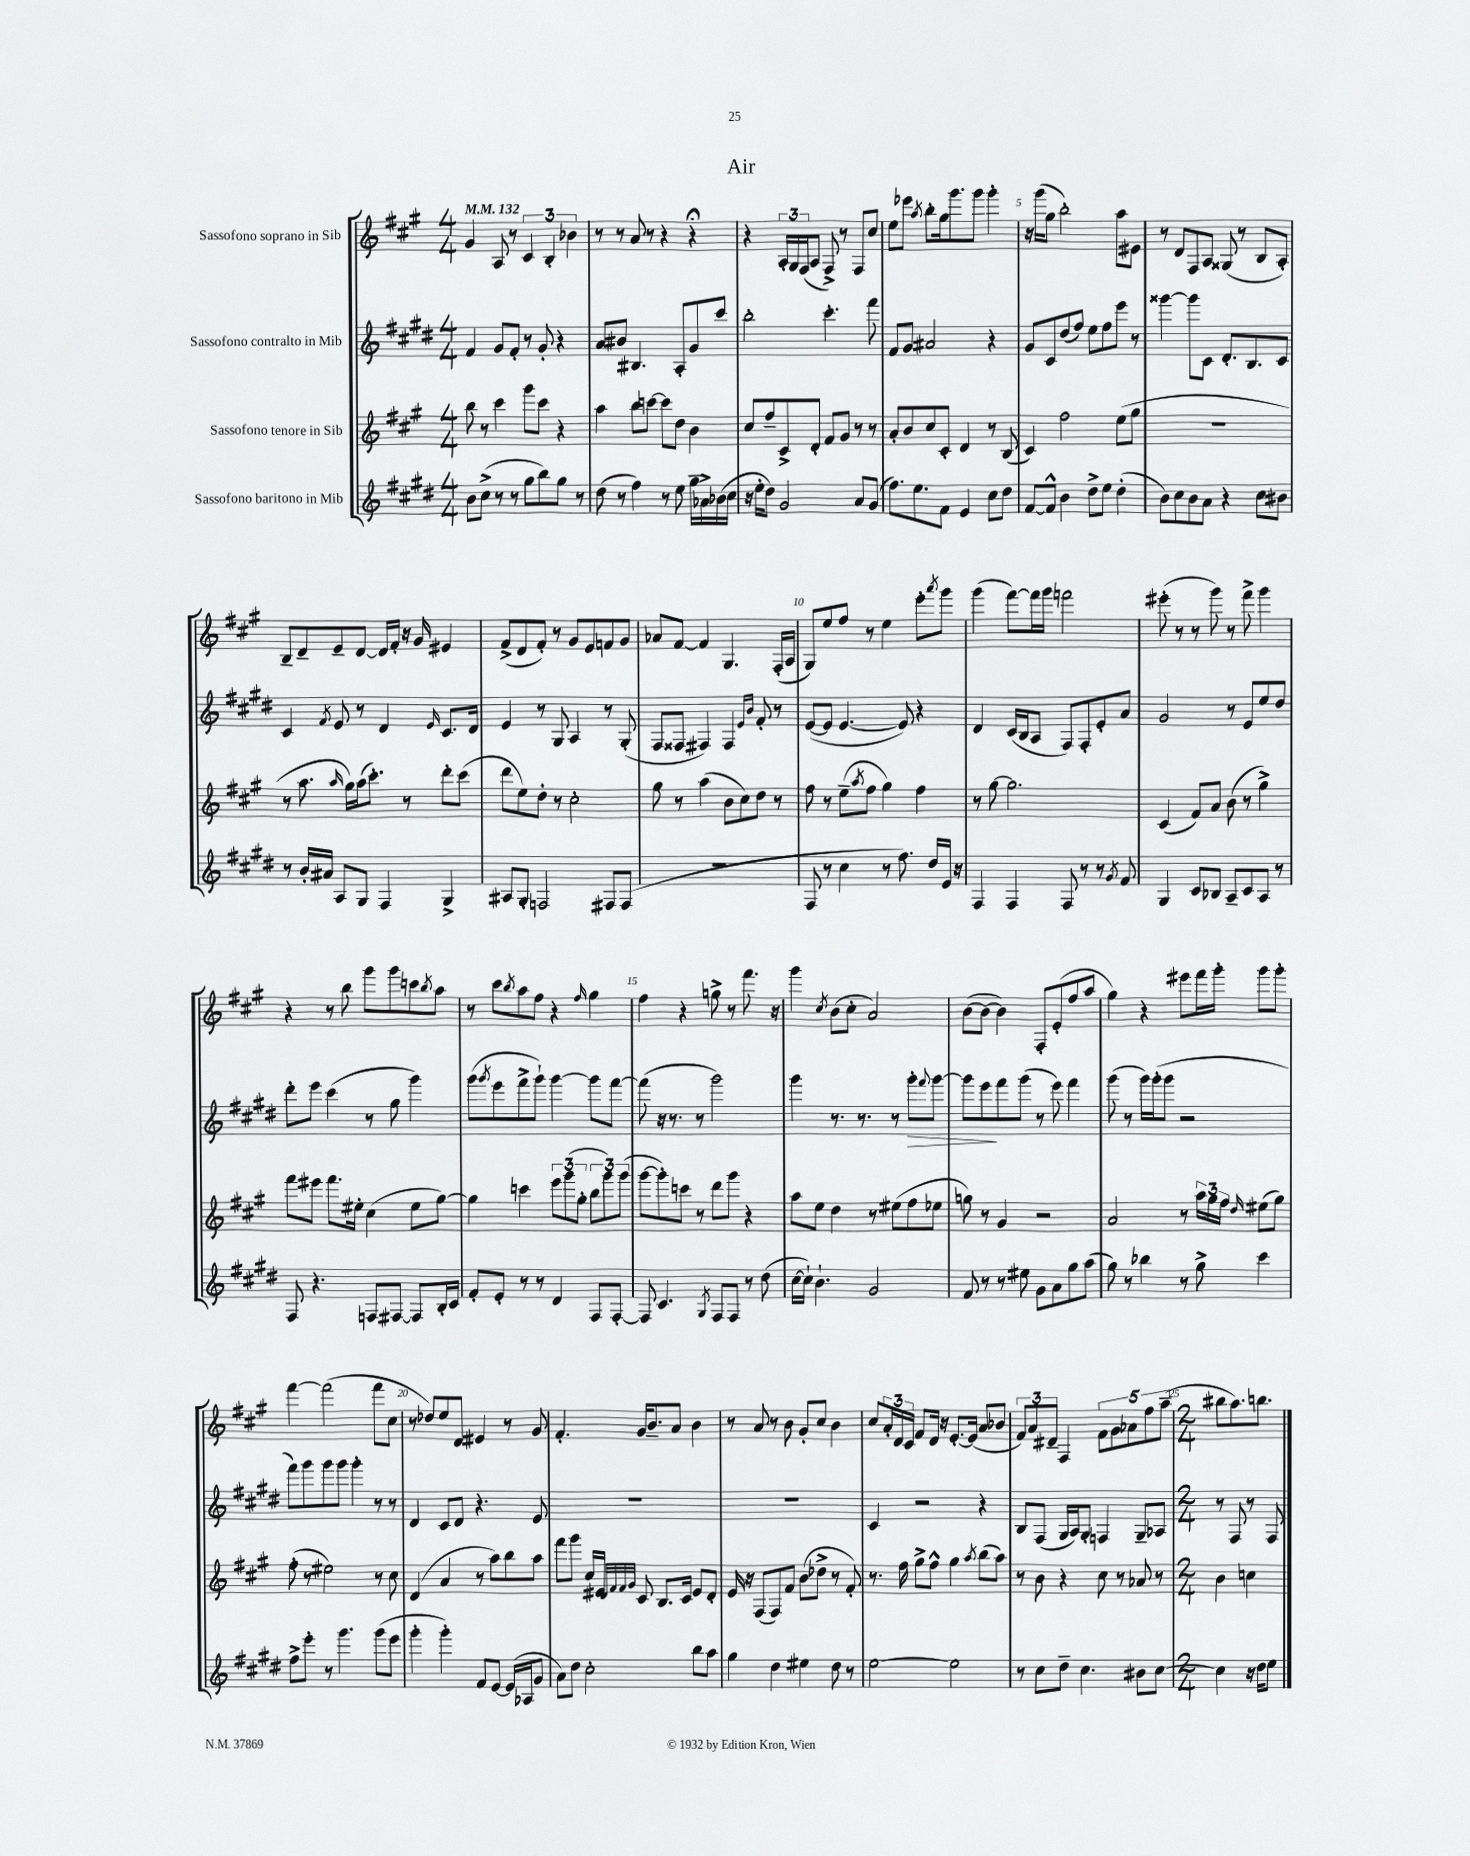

**kern	**kern	**kern	**kern
*staff4	*staff3	*staff2	*staff1
*clefG2	*clefG2	*clefG2	*clefG2
*k[f#c#g#d#]	*k[f#c#g#]	*k[f#c#g#d#]	*k[f#c#g#]
*M4/4	*M4/4	*M4/4	*M4/4
*MM132	*MM132	*MM132	*MM132
8b	8bb	4f#	4g#
(8cc#^	8r	.	.
8r	4ccc#	8g#	8A
8r	.	8f#'	8r
8gg#	8ggg#	8r	6c#
8bb)	8ccc#	8g#'	.
.	.	.	6B'
8gg#	4r	4r	.
.	.	.	6b-
8r	.	.	.
=	=	=	=
(8dd#	4aa	8a	8r
8r	.	8b#	8r
4ff#)	8bb	4.B#	8a
.	[8ccc	.	8r
8r	8ccc]	.	4r
8ee	8dd	8A'	.
16gg#~	4b	8g#	4r;
16a-^	.	.	.
(16b-	.	8ccc#	.
16cc#	.	.	.
=	=	=	=
16r	8cc#	2bb'	4r
16ee'	.	.	.
8dd#)	8ff#~	.	.
2g#	8c#^	.	24A'
.	.	.	24G#
.	.	.	(24F#
.	8d'	.	8A
.	8f#	4.ccc#'	8F#^)
.	8g#	.	8r
8a	8r	.	8F#
(8g#	8r	8fff#	8cc#
=	=	=	=
8.ff#)	8a'	8f#	8ee
.	8b	8g#	8eee-
8.ee	.	.	.
.	.	.	8qaa
.	8cc#	2a#	8bb'
8f#	8c#'	.	16gg#
.	.	.	8.ggg#
4e	4d	.	.
.	.	.	8ggg#
8cc#	8r	4r	4ggg#'
8dd#	(8B	.	.
=	=	=	=
[8f#	4c#)	8g#	16r
.	.	.	(16ggg#
8f#^^]	.	8c#	8gg#
4b	2ff#	(8dd#	2bb')
.	.	8ff#)	.
8dd#^	.	8ee	.
8ee	.	8ff#	.
(4dd#'	(8ee	8eee	8aa
.	8gg#	8r	8e#
=	=	=	=
8b)	1r	[4ggg##	8r
8cc#	.	.	8d
8b	.	8ggg##]	8F#
8a	.	8c#	8A
4r	.	8.d#'	(8G##
.	.	.	8r
.	.	8.B	.
8cc#	.	.	8B
8b#	.	8c#	8A')
=	=	=	=
8r	8r	4c#	8B~
16b'	8.aa	.	8d~
16a#	.	.	.
.	.	8qf#	.
8A	.	8e	8e~
.	16qqaa	.	.
.	16gg#)	.	.
8G#	(16aa	8r	[8d
.	8.ccc#')	.	.
4F#	.	4d#	16d]
.	.	.	16f#'
.	8r	.	16r
.	.	.	16g#
.	.	16qqe	.
4G#^	8ddd'	8.c#	4e#
.	(8ccc#	.	.
.	.	16d#	.
=	=	=	=
8A#	8ddd	4e	(8f#^
8G#'	8ee)	.	8d
2F	8dd'	8r	8f#')
.	8r	8G#	8r
.	2cc#'	4A	8g#
.	.	.	8e
8F#	.	8r	8f
(8F#	.	(8G#'	8g#
=	=	=	=
1r	8gg#	8F#	8a-
.	8r	8F##	[8f#
.	(4aa	4F#)	4f#]
.	8b	4F#	4.G#
.	8cc#)	.	.
.	.	16qqe	.
.	.	16qqb	.
.	8dd	8f#'	.
.	8r	8r	(16F#'
.	.	.	16A
=	=	=	=
8F#	8ff#	([8e	8G#)
8r	8r	8e]	8ee
4cc#	(8ee~	[4.e	8ff#
.	8qaa	.	.
.	8ff#	.	8r
8r	4gg#)	.	4ee
8.ff#)	.	8e])	.
.	4ff#	4r	8eee'
16dd#	.	.	.
.	.	.	8qaaa
16e	.	.	8ggg#
16r	.	.	.
=	=	=	=
4F#	8r	4d#	(4ggg#
.	[8gg#	.	.
4F#	2.gg#]	(16c#	[8fff#)
.	.	16B	.
.	.	8A	16fff#]
.	.	.	16ggg#
8F#	.	8F#)	2fff
8r	.	8F#'	.
8r	.	8e'	.
8qg#	.	.	.
8f#	.	8a	.
=	=	=	=
4G#	(4c#	2g#	(8eee#'
.	.	.	8r
8c#	8f#)	.	8r
8B-	8a	.	8ggg#)
8A~	(8b	8r	8r
8c#	8r	8e	8fff#^
8A	4gg#^)	8ee	4ggg#
8r	.	8dd#	.
=	=	=	=
8F#	8fff#	8ddd#'	4r
4.r	8eee#	8eee	.
.	8.fff#	(4ccc#	8r
.	.	.	8bb
.	16ee#'	.	.
8F	(4cc#	8r	8ggg#
[8F#	.	8gg#	8ggg#
8F#]	8ee#	4ggg#)	8ccc
.	.	.	8qbb
16B'	[8gg#)	.	8aa
16c#	.	.	.
=	=	=	=
8f#'	4gg#]	(8ggg#	8r
.	.	8qggg#	.
8e'	.	8eee	8ccc#
.	.	.	8qbb
8r	4ccc	8fff#^	8aa
8r	.	8ggg#`)	8ff#
4d#	12eee	[4ggg#	4r
.	(12ggg#	.	.
.	12gg#'	.	.
.	.	.	16qqff#
8F#	12bb	8ggg#]	4gg#
.	12ggg#)	.	.
[8F#'	.	[8fff#	.
.	(12ggg#	.	.
=	=	=	=
8F#]	[8ggg#	(8fff#]	4ff#
4.c#	8ggg#'])	16r	.
.	.	8.r	.
.	8ccc	.	4r
.	8r	8r	.
8qG#	.	.	.
8F#	8ddd	2ggg#)	8gg^
8F#	8ggg#	.	8r
8r	4r	.	8.fff#
(8dd#	.	.	.
.	.	.	16r
=	=	=	=
[16cc#	8aa	4ggg#	4ggg#
16cc#`])	.	.	.
4.b`	8ee	.	.
.	.	.	8qcc#
.	4dd	8.r	(8b
.	.	.	8cc#'
.	.	8.r	.
2g#	8r	.	2a)
.	(8ee#	8r	.
.	8ff#	8ggg#'	.
.	.	8qqfff#	.
.	8ee-	[8ggg#	.
=	=	=	=
8f#	8gg)	8ggg#]	([8b
8r	8r	8eee	8b_
8r	4g#	8fff#	4b])
8ee#	.	(8ggg#	.
8g#	2r	8r	8F#'
8a	.	8eee)	(8e'
8gg#	.	4fff#	8ff#
(8aa	.	.	8aa
=	=	=	=
8gg#)	2a	(8ggg#	4gg#)
8r	.	8r	.
4bb-	.	16ggg#)	4r
.	.	(16ggg#'	.
.	.	8ggg#	.
8r	8r	2r	8eee#
8gg#^	24aa	.	16fff#
.	24gg#	.	.
.	.	.	16ggg#'
.	24ff#	.	.
.	16qqdd	.	.
4ccc#	(8ee#	.	8ggg#
.	8gg#)	.	8ggg#'
=	=	=	=
8ff#^	(8ff#'	8fff#)	[4fff#
8eee'	8r	8ggg#	.
8r	2ee#)	8ggg#	(2fff#]
4.ggg#	.	8ggg#	.
.	.	4ggg#'	.
(8ggg#	8r	8r	8fff#
8eee	8cc#	8r	8cc#
=	=	=	=
4ggg#'	(4d	4d#	8r
.	.	.	8dd-)
4ggg#')	4a	8c#	8ee
.	.	8d#	8d
8f#	8r	4.r	4e#
[8e	8aa)	.	.
(16e]	8bb	.	8r
16A-	.	.	.
8g#	8aa	8e	8g#
=	=	=	=
8a)	8fff#	1r	4.f#'
8dd#	8ggg#	.	.
2cc#'	16cc#	.	.
.	16e#	.	.
.	32qqd	.	.
.	32qqf#	.	.
.	32qqf#	.	.
.	32qqg#	.	.
.	8c#	.	16g#
.	.	.	8.b~
.	8.B	.	.
.	.	.	8a
.	16c#	.	.
8bb	8e#	.	4b
8aa	8d'	.	.
=	=	=	=
4gg#	16e	1r	8r
.	16r	.	.
.	(8F#	.	8a
4dd#	8F#)	.	8r
.	8f#	.	8b
4ee#	(8b	.	8g#'
.	8dd-^	.	8cc#
8dd#	8r	.	4b
8r	8f#')	.	.
=	=	=	=
[2ee	8.r	4c#	8cc#
.	.	.	24a'
.	.	.	24d
.	16ff#	.	.
.	.	.	24c#
.	8gg#^	2r	8f#
.	8ff#^^	.	16d
.	.	.	16r
2ee]	4gg#	.	[8.e'
.	.	.	(16e]
.	8qaa	.	.
.	(8bb	4r	8a
.	8aa)	.	8b-
=	=	=	=
8r	8r	8B	12f#)
.	.	.	12a
8cc#	8b	(8F#	.
.	.	.	12d#~
8dd#~	4r	16G#	4F#
.	.	16A)	.
4.cc#	.	8G#'	.
.	8cc#	4F	10f#
.	.	.	10g#
.	8r	.	.
.	.	.	10a-
8b#	8a-	8G#~	.
.	.	.	10ff#
[8cc#	8r	8A-	.
.	.	.	(10aa~
=	=	=	=
*M2/4	*M2/4	*M2/4	*M2/4
4cc#]	4b	8r	8bb#
.	.	8F#	8.aa)
16r	4cc	8r	.
16dd#	.	.	8.bb
8ee	.	8F#	.
==	==	==	==
*-	*-	*-	*-
